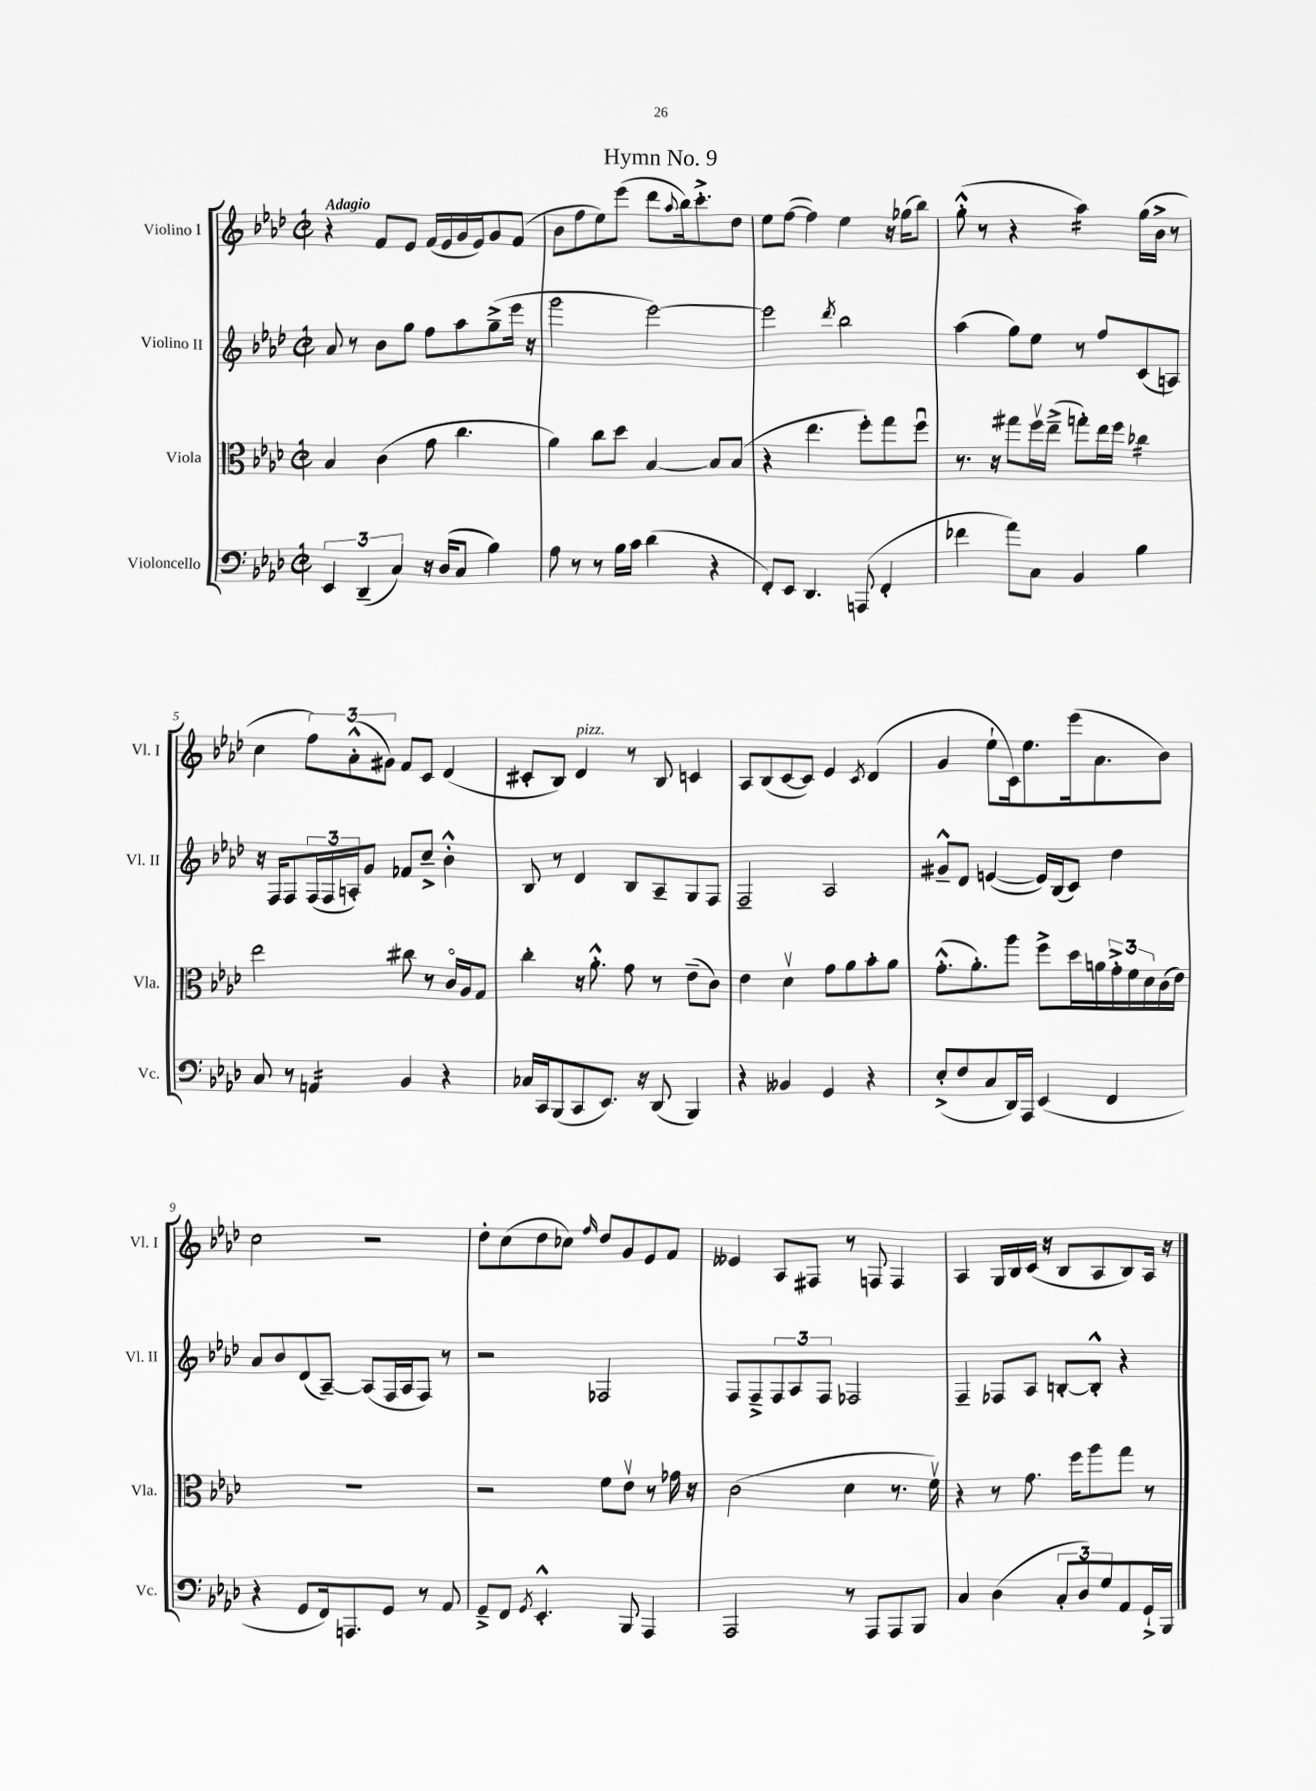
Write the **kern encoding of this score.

**kern	**kern	**kern	**kern
*staff4	*staff3	*staff2	*staff1
*clefF4	*clefC3	*clefG2	*clefG2
*k[b-e-a-d-]	*k[b-e-a-d-]	*k[b-e-a-d-]	*k[b-e-a-d-]
*M2/2	*M2/2	*M2/2	*M2/2
*met(c|)	*met(c|)	*met(c|)	*met(c|)
6EE-	4B-	8a-	4r
.	.	8r	.
(6DD-~	.	.	.
.	(4c	8b-	8f
6C)	.	.	.
.	.	8gg	8e-
16r	8g	8ff	(16f
(16D-	.	.	16e-
8C	4.cc	8aa-	16g
.	.	.	16e-)
4B-)	.	(8gg~^	8g
.	.	16eee-	(8f
.	.	16r	.
=	=	=	=
8A-	4a-)	2ggg	8b-
8r	.	.	8ff
8r	8cc	.	8ee-)
16B-	8dd-	.	(8eee-
16c	.	.	.
(4d-	[4B-	[2eee-)	8ddd-
.	.	.	8qqaa-
.	.	.	16bb-)
.	.	.	8.ccc'^
4r	8B-]	.	.
.	(8B-	.	8dd-
=	=	=	=
8FF')	4r	2eee-]	8ee-
8EE-	.	.	([8ff
4.DD-	4.ee-	.	4ff])
.	.	8qddd-	.
.	.	2bb-	4ee-
(8AAA	8ff')	.	.
4FF'	8gg	.	16r
.	.	.	(16gg-
.	8ffu	.	8bb-)
=	=	=	=
4f-	8.r	(4aa-	(8gg'^^
.	.	.	8r
.	16r	.	.
8a-)	8gg#	8gg)	4r
8C	16ffv	8ee-	.
.	(16ee-~^	.	.
4BB-	8gg')	8r	4aa-)
.	16ee-	8ff	.
.	16ff	.	.
4B-	4cc-	(8c	(16gg
.	.	.	16b-^
.	.	8A)	8r
=	=	=	=
8C	2ee-	16r	4cc
.	.	16F	.
8r	.	8F	.
4AA	.	(24F	12ff)
.	.	24F	.
.	.	24A')	(12a-'^^
.	.	8g	.
.	.	.	12g#)
4BB-	8cc#	8f-	8f
.	8r	8cc~^	8c
4r	16co	4b-'^^	(4d-
.	16A-	.	.
.	8G	.	.
=	=	=	=
16C-	4cc'	8B-	8c#'
16CC	.	.	.
(8BBB-	.	8r	8B-)
8CC	16r	4d-	4d-
.	8.a-'^^	.	.
8.EE-)	.	.	.
.	8g	8B-	8r
16r	.	.	.
(8DD-	8r	8A-~	8B-
4BBB-)	(8e-~	8G	4c
.	8c)	8F	.
=	=	=	=
4r	4e-	2F~	8A-
.	.	.	(8B-
4BB--	4d-v	.	[8c
.	.	.	8c])
4GG	8g	2A-	4e-
.	8a-	.	.
.	.	.	8qc
4r	8b-'	.	(4d-
.	8a-	.	.
=	=	=	=
(8E-'^	(8.g'^^	8g#~^^	4g
8F	.	8d-	.
.	8.a-')	.	.
8C	.	([4e	8ee-`
16DD-)	8aa-	.	16c)
16AAA-	.	.	8.ee-
(4EE-	8ff^	16e])	.
.	.	(16B-	.
.	16dd-	8c)	(16eee-
.	16a	.	8.a-
4FF	24g'^	4dd-	.
.	24f	.	.
.	24d-	.	.
.	(16c	.	8b-)
.	16e-)	.	.
=	=	=	=
4r	1r	8a-	2cc
.	.	8b-	.
8GG	.	(8d-	.
16FF)	.	[8A-~)	.
8.AAA	.	.	.
.	.	(8A-]	2r
8GG	.	16F	.
.	.	16A-	.
8r	.	8F)	.
8AA-	.	8r	.
=	=	=	=
8GG~^	2r	2r	8dd-'
8FF	.	.	(8cc
8qGG	.	.	.
4.EE-'^^	.	.	8dd-
.	.	.	8cc-)
.	.	.	16qqff
.	8f	2F-	8dd-
8BBB-	8e-v	.	8g
4AAA-	8r	.	8e-
.	16g-	.	8f
.	16r	.	.
=	=	=	=
2AAA-	(2c	8F	4e--
.	.	8F~^	.
.	.	12F	8A-
.	.	12A-	.
.	.	.	8F#
.	.	12F	.
8r	4d-	2F-	8r
8AAA-	.	.	8F
8AAA-	8.r	.	4F
8BBB-	.	.	.
.	16fv)	.	.
=	=	=	=
4C	4r	4F~	4A-
(4D-	8r	8F-	16G
.	.	.	16B-
.	8.g	8A-	(16c
.	.	.	16r
12C'	.	[8B'	8B-
.	16ff	.	.
12D-)	.	.	.
.	8aa-	8B'^^]	8A-
12G	.	.	.
8AA-	8gg	4r	8B-)
16GG`^	8r	.	16A-
16BBB-	.	.	16r
==	==	==	==
*-	*-	*-	*-
